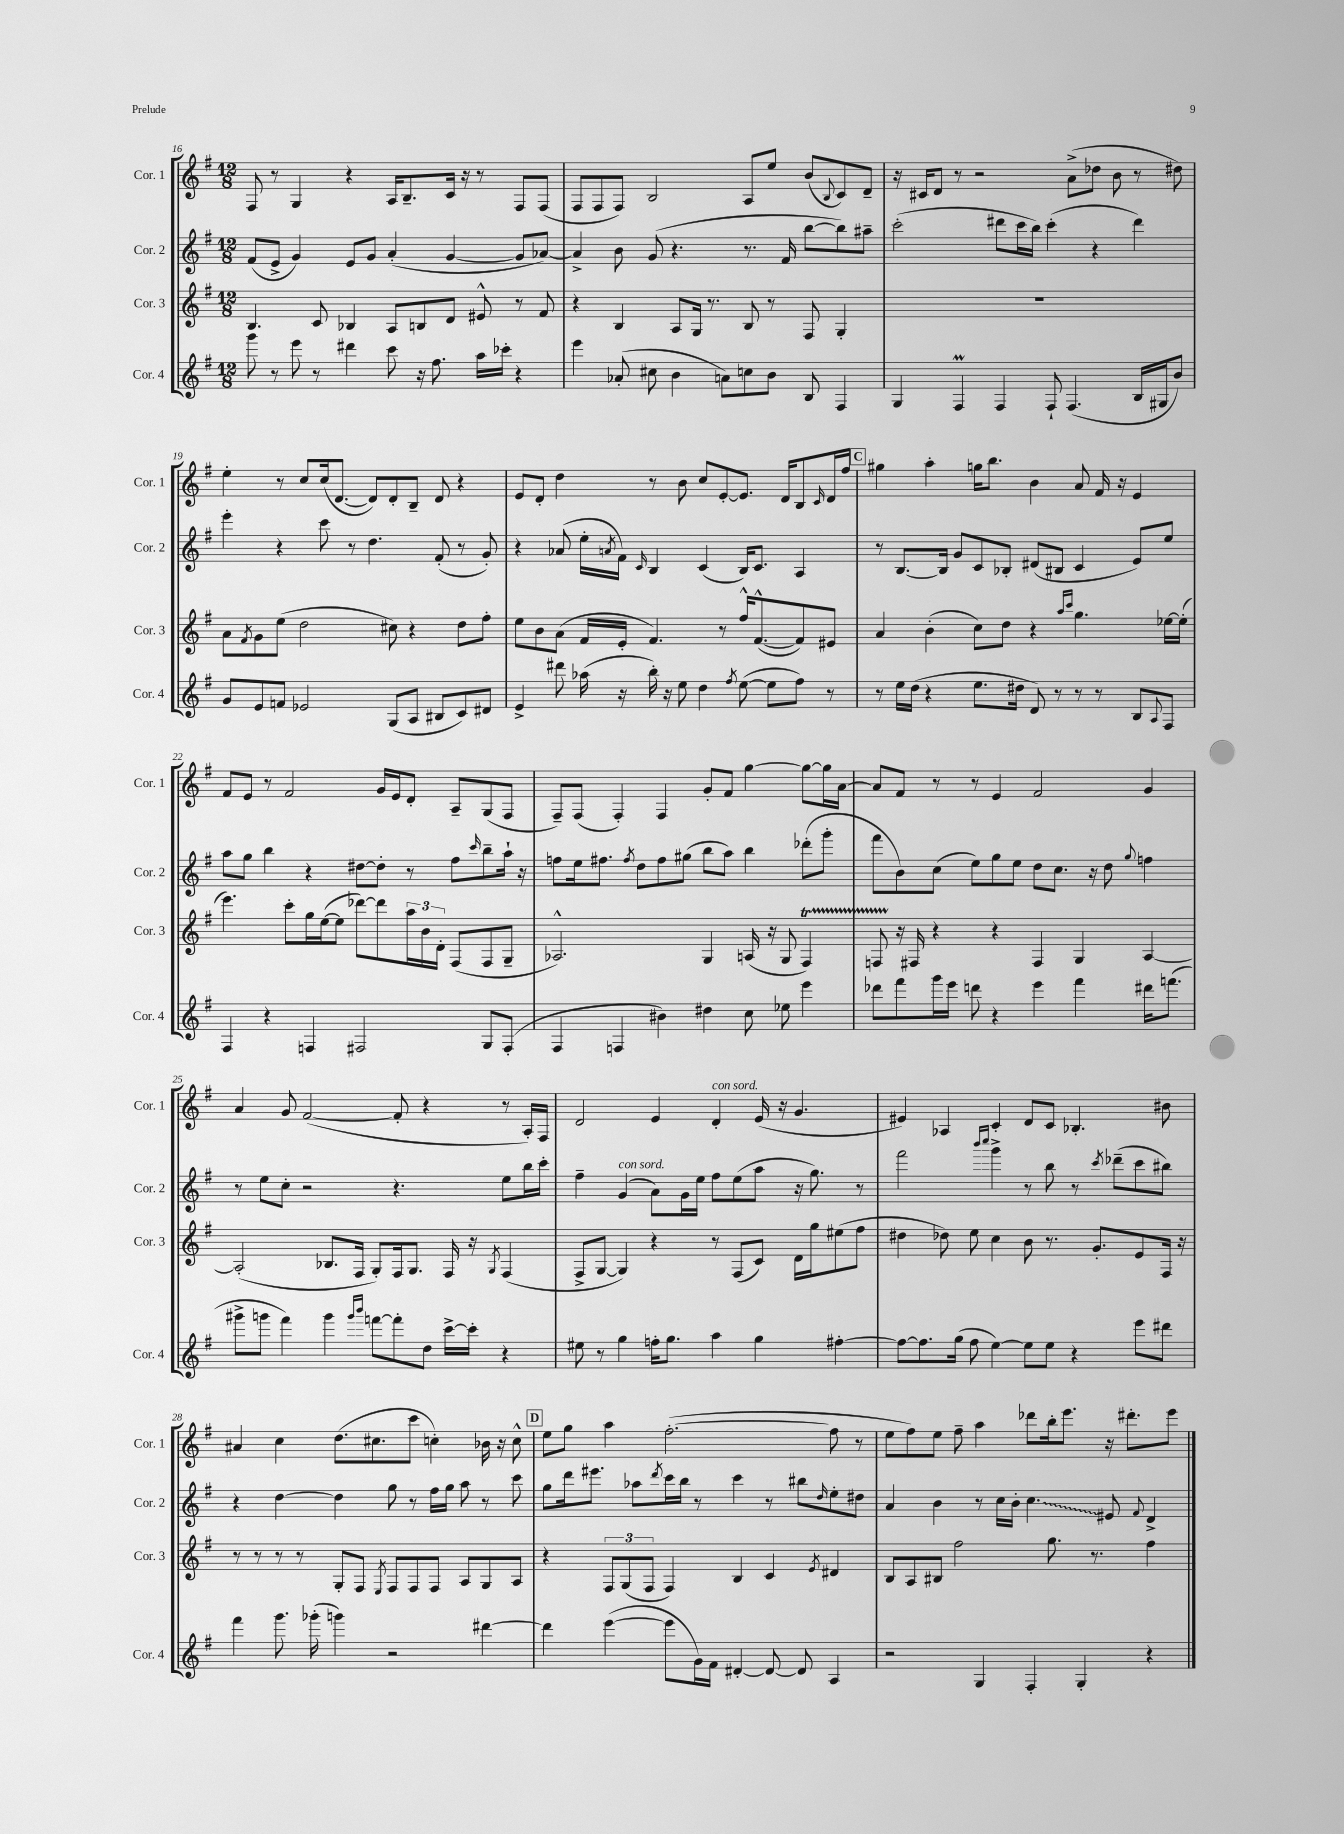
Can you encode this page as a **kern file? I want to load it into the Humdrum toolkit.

**kern	**kern	**kern	**kern
*staff4	*staff3	*staff2	*staff1
*clefG2	*clefG2	*clefG2	*clefG2
*k[f#]	*k[f#]	*k[f#]	*k[f#]
*M12/8	*M12/8	*M12/8	*M12/8
8ggg	4.B	(8f#	8F#
8r	.	8e^	8r
8eee	.	4g)	4G
8r	8c	.	.
4ddd#	4B-	8e	4r
.	.	8g	.
8ccc	8A	(4a'	16A
.	.	.	8.B~
16r	8B	.	.
8.ff#	.	.	.
.	8d	[4g	16c
.	.	.	16r
16aa	8e#^^	.	8r
16ccc-'	.	.	.
4r	8r	8g]	8F#
.	8f#	[8a-)	(8F#
=	=	=	=
4eee	4r	4a-^]	8F#
.	.	.	8F#
(8a-'	4B	8b	8F#)
8cc#	.	(8g	2B
4b	8A	4.r	.
.	16G	.	.
.	8.r	.	.
8a)	.	.	.
8cc	8B	8.r	8A
8b	8r	.	8ee
.	.	16f#	.
8B	8F#	[8bb	(8b
.	.	.	8qqB
4F#	4G'	8bb])	8c)
.	.	8aa#~	8d~
=	=	=	=
4G	1.r	(2ccc'	16r
.	.	.	16c#
.	.	.	8d
4F#	.	.	8r
.	.	.	2r
4F#	.	8ddd#	.
.	.	16ccc	.
.	.	16bb)	.
8F#`	.	(4ccc'	.
(4.F#	.	.	(8a^
.	.	4r	8dd-
.	.	.	8b
16B	.	4ddd#)	8r
16G#	.	.	.
8b)	.	.	8dd#)
=	=	=	=
8g	8a	4eee'	4ee'
.	8qf#	.	.
8e	8g	.	.
8f	(8ee	4r	8r
2e-	2dd	.	8cc
.	.	8ccc	(16cc
.	.	.	[8.d
.	.	8r	.
.	.	4.dd	8d])
(8G	8cc#)	.	8d'
8A	4r	.	8B~
8B#	.	(8f#'	8d
8c)	8dd	8r	4r
8d#	8ff#'	8g')	.
=	=	=	=
4e^	8ee	4r	8e
.	8b	.	8d'
8ddd#	(8a	(8a-	4dd
(16aa-	16f#	16ee'	.
.	.	8qa	.
16r	16e'	16f#)	.
.	.	16qqc	.
16bb')	4.f#)	4B	8r
16r	.	.	.
8ee	.	.	8b
4dd	.	(4c	8cc
.	8r	.	[8e'
8qff#	.	.	.
([8ee	16ff#^^	16B)	8.e]
.	([8.f#^^	8.c	.
8ee]	.	.	.
.	.	.	16d
8ff#)	8f#])	4A	8B
.	.	.	16qqc
8r	8e#	.	16d
.	.	.	16ff#
=	=	=	=
8r	4a	8r	4gg#
16ee	.	[8.B	.
(16dd	.	.	.
4r	(4b'	.	4aa'
.	.	16B]	.
.	.	8g	.
8.ee	8cc)	8c	16gg
.	.	.	8.bb
.	8dd	8B-'	.
16dd#	.	.	.
8d)	4r	(8d#	4b
8r	.	8B#	.
.	16qqaa	.	.
.	16qqccc	.	.
8r	4.gg	4c	8a
8r	.	.	16f#
.	.	.	16r
8B	.	8e)	4e
8qqA	.	.	.
8F#	[16ee-	8ee	.
.	(16ee-']	.	.
=	=	=	=
4F#	4.eee)	8aa	8f#
.	.	8gg	8e
4r	.	4bb	8r
.	8ccc'	.	2f#
4F	16gg	4r	.
.	([16ee	.	.
.	8ee]	.	.
2F#	[8ddd-)	[8dd#	.
.	8ddd-]	8dd#']	16g
.	.	.	16e
.	24aa	8r	8d'
.	24b	.	.
.	24d'	.	.
.	(8F#	8ff#	8A~
.	.	16qqccc	.
8G	8F#	8bb~	(8G
(8F#'	8G~	16aa`	8F#
.	.	16r	.
=	=	=	=
4F#	2.A-^^)	8ff	8F#~)
.	.	16ee	(8F#
.	.	8.ff#	.
4F	.	.	4F#')
.	.	8qff#	.
.	.	8dd	.
4b#)	.	8ff#	4F#
.	.	(8gg#	.
4dd#	4G	8bb	8g'
.	.	8aa)	8f#
8cc	(16A	4bb	[4gg
.	16r	.	.
8ee-	8G	.	.
4eee	4F#)	(8ddd-'	8gg_
.	.	8ggg'	16gg]
.	.	.	[16a
=	=	=	=
8ddd-	8F	8fff#	8a]
8fff#	16r	8b)	8f#
.	16F#	.	.
16ggg	4r	(8cc	8r
16eee	.	.	.
8ddd	.	8ee)	8r
4r	4r	8gg	4e
.	.	8ee	.
4eee	4F#	8dd	2f#
.	.	8.cc	.
4fff#	4G	.	.
.	.	16r	.
.	.	8dd	.
.	.	8qqgg	.
16ddd#	[4A	4ff	4g
(8.fff	.	.	.
=	=	=	=
8ggg#^	(2A']	8r	4a
8ggg	.	8ee	.
4fff#)	.	8cc'	8g
.	.	2r	([2f#
4ggg	8.B-	.	.
.	16F#	.	.
16qqggg	.	.	.
16qqbbb	.	.	.
[8fff	8G')	.	.
8fff']	16F#	4.r	8f#']
.	8.G	.	.
8dd	.	.	4r
[16ccc^	16F#	.	.
16ccc']	16r	.	.
.	8qG	.	.
4r	(4F#	8ee	8r
.	.	16bb	16A')
.	.	16ccc'	16F#
=	=	=	=
8ee#	8F#^	4ff#~	2d
8r	[8G	.	.
4gg	4G])	(4g	.
16ff'	4r	8a)	4e
8.gg	.	.	.
.	.	16g	.
.	.	16ee	.
4aa	8r	8ff#	4d'
.	(8F#	(8ee	.
4gg	8c)	8aa	(16e
.	.	.	16r
.	16d	16r	4.g
.	16gg	8.gg)	.
[4ff#'	(8ee#	.	.
.	8ff#	8r	.
=	=	=	=
8ff#_	4dd#	2fff#	4e#)
8.ff#]	.	.	.
.	8dd-)	.	4A-
(16gg	.	.	.
8ff#	8ee	.	.
.	.	16qqbbb	.
.	.	16qqcccc	.
[4ee)	4cc	4ggg^	4c'
8ee]	8b	8r	8d
8ee	8.r	8bb	8c
4r	.	8r	4.B-'
.	8.g'	.	.
.	.	8qccc	.
.	.	(8ddd-~	.
8eee	8e	8ccc	.
8ddd#	16F#	8bb#)	8b#
.	16r	.	.
=	=	=	=
4fff#	8r	4r	4a#
.	8r	.	.
8.ggg	8r	[4dd	4cc
.	8r	.	.
(16ggg-'	.	.	.
4ggg)	8G'	4dd]	(8.dd
.	8F#	.	.
.	.	.	8.cc#
.	8qE	.	.
2r	8F#	8gg	.
.	8F#	8r	8ccc
.	8F#	16ff#	4cc')
.	.	16gg	.
.	8A	8aa	.
[4ddd#	8G	8r	16b-
.	.	.	16r
.	8A	8ccc	8cc^^
=	=	=	=
4ddd#]	4r	8gg	8ee
.	.	16ddd	8gg
.	.	8.eee#	.
([4eee	12F#	.	4aa
.	(12G	.	.
.	.	8aa-	.
.	12F#	.	.
.	.	8qddd	.
8eee]	4F#)	16ccc	([2.ff#'
.	.	16bb	.
16g)	.	8r	.
16f#	.	.	.
[4d#'	4B	4ccc	.
8d#_	4c	8r	.
8d#]	.	8bb#	.
.	8qe	16qqdd	.
4A	4d#	8ee'	8ff#]
.	.	8dd#	8r
=	=	=	=
2r	8B	4a	8ee
.	8A	.	8ff#)
.	8B#	4b	8ee
.	2ff#	.	8ff#~
4G	.	8r	4aa
.	.	16cc	.
.	.	16b'	.
4F#'	.	4.cc	8ddd-
.	8.gg	.	16bb'
.	.	.	8.eee
4G'	.	.	.
.	8.r	.	.
.	.	8e#	16r
.	.	.	8.ddd#'
.	.	8qqf#	.
4r	4ff#	4d^	.
.	.	.	8eee
==	==	==	==
*-	*-	*-	*-
